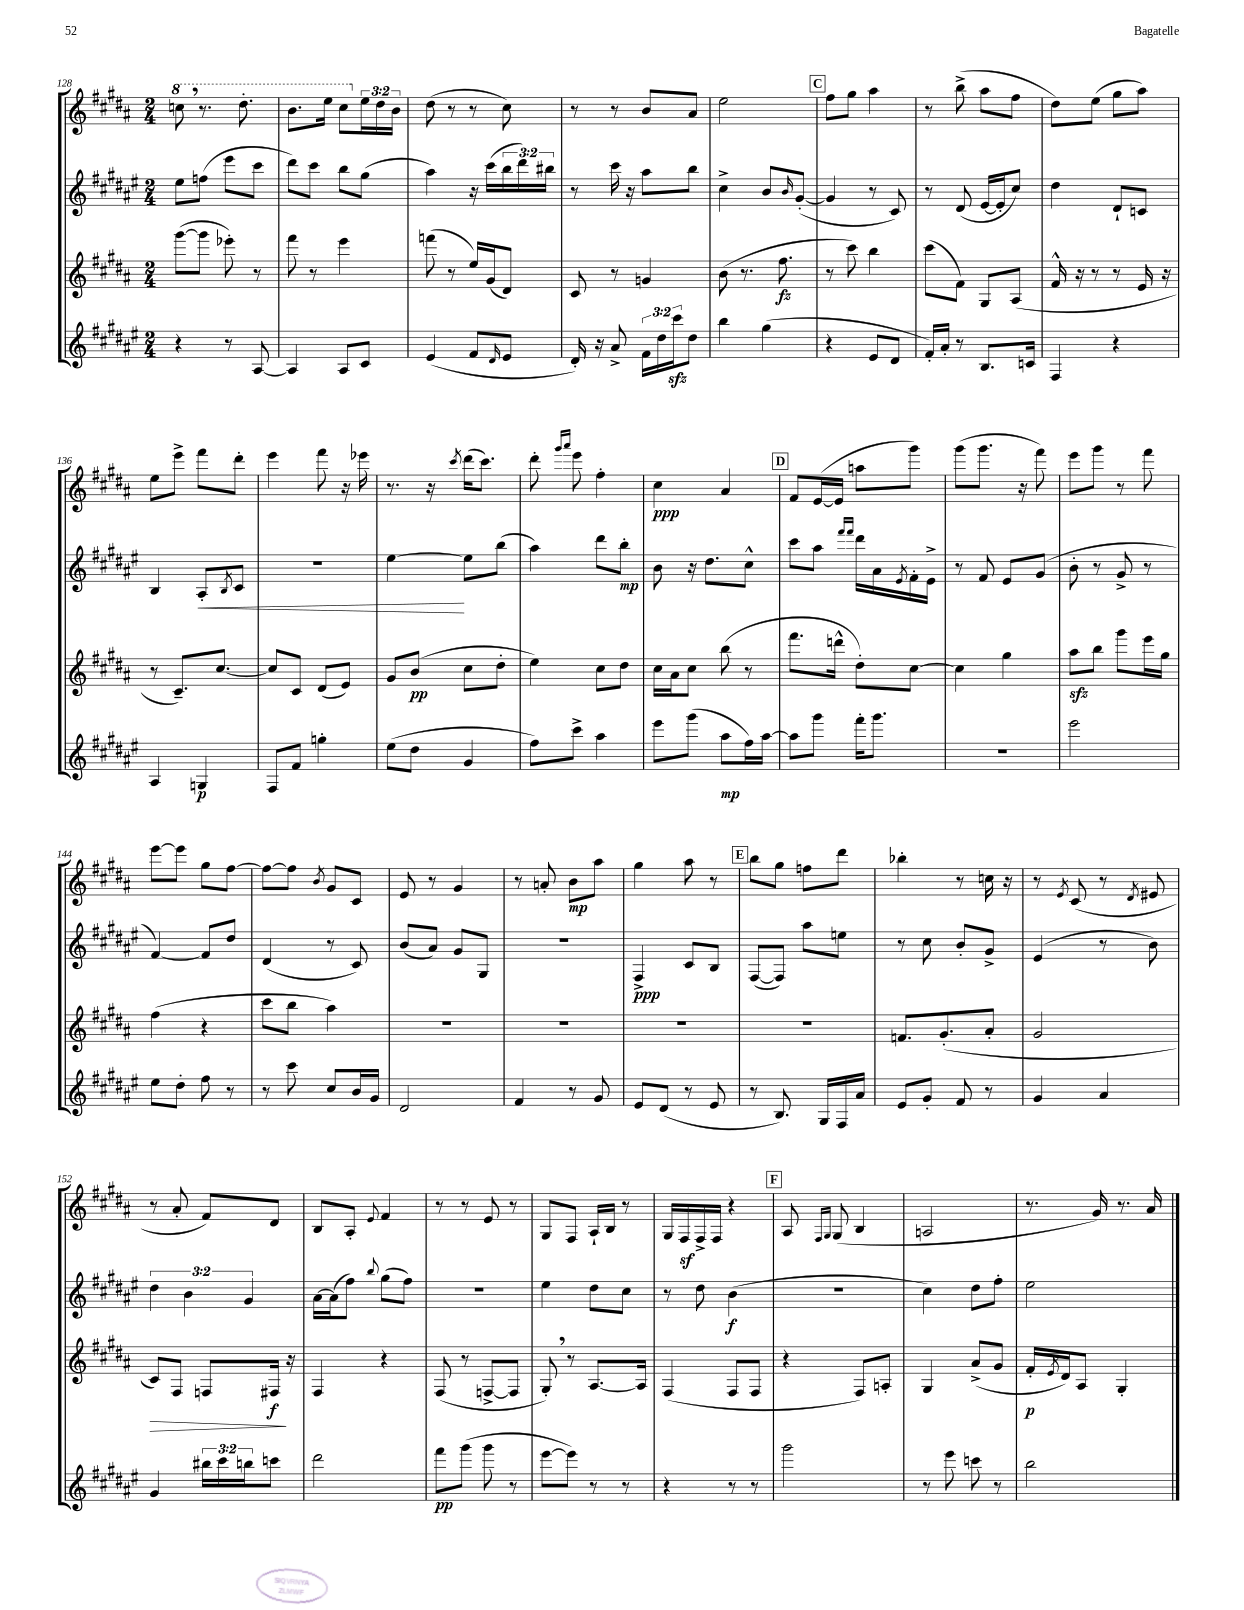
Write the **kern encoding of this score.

**kern	**dynam	**kern	**dynam	**kern	**dynam	**kern	**dynam
*part4	*part4	*part3	*part3	*part2	*part2	*part1	*part1
*staff4	*staff4	*staff3	*staff3	*staff2	*staff2	*staff1	*staff1
*clefG2	*	*clefG2	*	*clefG2	*	*clefG2	*
*k[f#c#g#d#a#e#]	*	*k[f#c#g#d#a#]	*	*k[f#c#g#d#a#e#]	*	*k[f#c#g#d#a#]	*
*M2/4	*	*M2/4	*	*M2/4	*	*M2/4	*
*	*	*	*	*	*	*8va	*
=128	=128	=128	=128	=128	=128	=128	=128
4r	.	([8ggg#\L	.	8ee#\L	.	8cccn,\	.
.	.	8ggg#\J]	.	(8ffn\J	.	8.r	.
8r	.	8eee-X'\)	.	8eee#\L	.	.	.
.	.	.	.	.	.	8.ddd#'\	.
[8A#/	.	8r	.	8ccc#\J	.	.	.
=129	=129	=129	=129	=129	=129	=129	=129
4A#/]	.	8fff#\	.	8ddd#\L)	.	8.bb\L	.
.	.	8r	.	8ccc#\J	.	.	.
.	.	.	.	.	.	16eee\Jk	.
8A#/L	.	4eee\	.	8bb\L	.	8ccc#\L	.
*	*	*	*	*	*	*X8va	*
8c#/J	.	.	.	(8gg#\J	.	24ee\L	.
.	.	.	.	.	.	24dd#\	.
.	.	.	.	.	.	24b\JJ	.
=130	=130	=130	=130	=130	=130	=130	=130
(4e#/	.	(8fffn\	.	4aa#\)	.	(8dd#\	.
.	.	8r	.	.	.	8r	.
8f#/L	.	16ee/LL)	.	16r	.	8r	.
.	.	(16g#/J	.	(16ccc#\LL	.	.	.
16qqd#/	.	.	.	.	.	.	.
8e#/J	.	8d#/J)	.	24bb\	.	8cc#\)	.
.	.	.	.	24ddd#\)	.	.	.
.	.	.	.	24bb#X\JJ	.	.	.
=131	=131	=131	=131	=131	=131	=131	=131
16d#'/)	.	8c#/	.	8r	.	8r	.
16r	.	.	.	.	.	.	.
8a#^/	.	8r	.	16ccc#\	.	8r	.
.	.	.	.	16r	.	.	.
24f#\LL	.	4gn/	.	8aa#\L	.	8b/L	.
24dd#\	.	.	.	.	.	.	.
24ccc#zz\J	.	.	.	.	.	.	.
8dd#\J	.	.	.	8bb\J	.	8a#/J	.
=132	=132	=132	=132	=132	=132	=132	=132
4bb\	.	(8b\	.	4cc#^\	.	2ee\	.
.	.	8.r	.	.	.	.	.
(4gg#\	.	.	.	8b/L	.	.	.
.	.	8.ff#\	fz	.	.	.	.
.	.	.	.	16qqb/	.	.	.
.	.	.	.	([8g#'/J	.	.	.
!!LO:REH:place=s1:t=C
=133	=133	=133	=133	=133	=133	=133	=133
4r	.	8r	.	4g#/]	.	8ff#\L	.
.	.	8ccc#\)	.	.	.	8gg#\J	.
8e#/L	.	4bb\	.	8r	.	4aa#\	.
8d#/J	.	.	.	8c#/)	.	.	.
=134	=134	=134	=134	=134	=134	=134	=134
16f#'/LL)	.	(8ccc#\L	.	8r	.	8r	.
16a#'/JJ	.	.	.	.	.	.	.
8r	.	8f#\J)	.	(8d#/	.	(8bb^\	.
8.B/L	.	8G#/L	.	[16e#/LL	.	8aa#\L	.
.	.	.	.	16e#'/J]	.	.	.
.	.	(8A#/J	.	8cc#/J)	.	8ff#\J	.
16cn/Jk	.	.	.	.	.	.	.
=135	=135	=135	=135	=135	=135	=135	=135
4F#/	.	16f#^^/	.	4dd#\	.	8dd#\L)	.
.	.	16r	.	.	.	.	.
.	.	8r	.	.	.	(8ee\J	.
4r	.	8r	.	8d#`/L	.	8gg#\L	.
.	.	16e/	.	8cn/J	.	8aa#\J)	.
.	.	16r	.	.	.	.	.
!!LO:LB:g=z
=136	=136	=136	=136	=136	=136	=136	=136
4A#/	.	8r	.	4B/	.	8ee\L	.
.	.	8.c#~/L)	.	.	.	8eee^\J	.
!	!	!	!	!	!LO:HP:b	!	!
4Gn/	p	.	.	8A#'/L	<	8fff#\L	.
.	.	[8.cc#/J	.	.	.	.	.
.	.	.	.	8qB/	.	.	.
.	.	.	.	8c#/J	.	8ddd#'\J	.
=137	=137	=137	=137	=137	=137	=137	=137
8F#/L	.	8cc#/L]	.	2r	.	4eee\	.
8f#/J	.	8c#/J	.	.	.	.	.
4ggn'\	.	(8d#/L	.	.	.	8fff#\	.
.	.	8e/J)	.	.	.	16r	.
.	.	.	.	.	.	16eee-X\	.
=138	=138	=138	=138	=138	=138	=138	=138
(8ee#\L	.	8g#/L	.	[4ee#\	.	8.r	.
8dd#\J	.	(8b/J	pp	.	.	.	.
.	.	.	.	.	.	16r	.
.	.	.	.	.	.	8qccc#/	.
4g#/	.	8cc#\L	.	8ee#\L]	[	(16ddd#\KL	.
.	.	.	.	.	.	8.ccc#\J)	.
.	.	8dd#'\J	.	(8bb\J	.	.	.
=139	=139	=139	=139	=139	=139	=139	=139
8ff#\L)	.	4ee\)	.	4aa#\)	.	8ddd#'\	.
.	.	.	.	.	.	16qqggg#/LL	.
.	.	.	.	.	.	16qqaaa#/JJ	.
8ccc#^\J	.	.	.	.	.	8eee\	.
4aa#\	.	8cc#\L	.	8ddd#\L	.	4ff#'\	.
.	.	8dd#\J	.	8bb'\J	mp	.	.
=140	=140	=140	=140	=140	=140	=140	=140
8eee#\L	.	16cc#\LL	.	8b\	.	4cc#\	ppp
.	.	16a#\J	.	.	.	.	.
(8ggg#\J	.	8cc#\J	.	16r	.	.	.
.	.	.	.	8.dd#\L	.	.	.
8aa#\L	mp	(8bb\	.	.	.	4a#/	.
16ff#\L)	.	8r	.	8cc#^^\J	.	.	.
[16aa#\JJ	.	.	.	.	.	.	.
!!LO:REH:place=s1:t=D
=141	=141	=141	=141	=141	=141	=141	=141
8aa#\L]	.	8.fff#\L	.	8ccc#\L	.	8f#/L	.
8ggg#\J	.	.	.	8aa#\J	.	([16e/L	.
.	.	16dddn^^\Jk	.	.	.	16e/JJ]	.
.	.	.	.	16qqfff#/LL	.	.	.
.	.	.	.	16qqfff#/JJ	.	.	.
16fff#'\KL	.	8dd#'\L)	.	16ddd#\LL	.	8aan\L	.
8.ggg#\J	.	.	.	16a#\	.	.	.
.	.	.	.	8qe#/	.	.	.
.	.	[8cc#\J	.	16f#'\	.	8ggg#\J)	.
.	.	.	.	16e#^\JJ	.	.	.
=142	=142	=142	=142	=142	=142	=142	=142
2r	.	4cc#\]	.	8r	.	(8ggg#\L	.
.	.	.	.	8f#/	.	8.ggg#\J	.
.	.	4gg#\	.	8e#/L	.	.	.
.	.	.	.	.	.	16r	.
.	.	.	.	(8g#/J	.	8fff#\)	.
=143	=143	=143	=143	=143	=143	=143	=143
2eee#\	.	8aa#zz\L	.	8b'\	.	8eee\L	.
.	.	8bb\J	.	8r	.	8ggg#\J	.
.	.	8ggg#\L	.	8g#^/	.	8r	.
.	.	16eee\L	.	8r	.	8fff#\	.
.	.	16gg#\JJ	.	.	.	.	.
!!LO:LB:g=z
=144	=144	=144	=144	=144	=144	=144	=144
8ee#\L	.	(4ff#\	.	[4f#/)	.	[8eee\L	.
8dd#'\J	.	.	.	.	.	8eee\J]	.
8ff#\	.	4r	.	8f#/L]	.	8gg#\L	.
8r	.	.	.	8dd#/J	.	[8ff#\J	.
=145	=145	=145	=145	=145	=145	=145	=145
8r	.	8ccc#\L	.	(4d#/	.	8ff#\L_	.
8ccc#\	.	8bb\J	.	.	.	8ff#\J]	.
.	.	.	.	.	.	8qb/	.
8cc#/L	.	4aa#\)	.	8r	.	8g#/L	.
16b/L	.	.	.	8c#/)	.	8c#/J	.
16g#/JJ	.	.	.	.	.	.	.
=146	=146	=146	=146	=146	=146	=146	=146
2d#/	.	2r	.	(8b/L	.	8e/	.
.	.	.	.	8a#/J)	.	8r	.
.	.	.	.	8g#/L	.	4g#/	.
.	.	.	.	8G#/J	.	.	.
=147	=147	=147	=147	=147	=147	=147	=147
4f#/	.	2r	.	2r	.	8r	.
.	.	.	.	.	.	8an'/	.
8r	.	.	.	.	.	8b\L	mp
8g#/	.	.	.	.	.	8aa#\J	.
=148	=148	=148	=148	=148	=148	=148	=148
8e#/L	.	2r	.	4F#^/	ppp	4gg#\	.
(8d#/J	.	.	.	.	.	.	.
8r	.	.	.	8c#/L	.	8aa#\	.
8e#/	.	.	.	8B/J	.	8r	.
!!LO:REH:place=s1:t=E
=149	=149	=149	=149	=149	=149	=149	=149
8r	.	2r	.	([8F#/L	.	8bb\L	.
8.B/)	.	.	.	8F#/J])	.	8gg#\J	.
.	.	.	.	8aa#\L	.	8ffn\L	.
16G#/LL	.	.	.	.	.	.	.
16F#/	.	.	.	8een\J	.	8ddd#\J	.
16a#/JJ	.	.	.	.	.	.	.
=150	=150	=150	=150	=150	=150	=150	=150
8e#/L	.	8.fn/L	.	8r	.	4bb-X'\	.
8g#'/J	.	.	.	8cc#\	.	.	.
.	.	(8.g#'/	.	.	.	.	.
8f#/	.	.	.	8b'/L	.	8r	.
8r	.	8a#'/J	.	8g#^/J	.	16ccn\	.
.	.	.	.	.	.	16r	.
=151	=151	=151	=151	=151	=151	=151	=151
4g#/	.	2g#/	.	(4e#/	.	8r	.
.	.	.	.	.	.	8qe/	.
.	.	.	.	.	.	(8c#/	.
4a#/	.	.	.	8r	.	8r	.
.	.	.	.	.	.	8qd#/	.
.	.	.	.	8b\)	.	8e#X/	.
!!LO:LB:g=z
=152	=152	=152	=152	=152	=152	=152	=152
!	!	!	!LO:HP:b	!	!	!	!
4g#/	.	8c#/L)	>	6dd#\	.	8r	.
.	.	8F#/J	.	.	.	8a#'/	.
.	.	.	.	6b\	.	.	.
24bb#X\LL	.	8Fn/L	.	.	.	8f#/L)	.
24ccc#\	.	.	.	.	.	.	.
24bbn\J	.	.	.	6g#/	.	.	.
8cccn\J	.	16F#X/Jk	f	.	.	8d#/J	.
.	.	16r	]	.	.	.	.
=153	=153	=153	=153	=153	=153	=153	=153
2ddd#\	.	4F#/	.	[16a#\LL	.	8B/L	.
.	.	.	.	(16a#\J]	.	.	.
.	.	.	.	8ff#\J)	.	8A#'/J	.
.	.	.	.	8qqbb/	.	8qqe/	.
.	.	4r	.	(8gg#\L	.	4f#/	.
.	.	.	.	8ff#\J)	.	.	.
=154	=154	=154	=154	=154	=154	=154	=154
8fff#\L	pp	(8F#/	.	2r	.	8r	.
(8ggg#\J	.	8r	.	.	.	8r	.
8ggg#\	.	[8Fn^/L	.	.	.	8e/	.
8r	.	8F/J]	.	.	.	8r	.
=155	=155	=155	=155	=155	=155	=155	=155
[8eee#\L	.	8G#',/)	.	4ee#\	.	8G#/L	.
8eee#\J])	.	8r	.	.	.	8F#/J	.
8r	.	[8.A#/L	.	8dd#\L	.	16A#`/LL	.
.	.	.	.	.	.	16B/JJ	.
8r	.	.	.	8cc#\J	.	8r	.
.	.	16A#/Jk]	.	.	.	.	.
=156	=156	=156	=156	=156	=156	=156	=156
4r	.	(4F#/	.	8r	.	16G#/LL	.
.	.	.	.	.	.	16F#z/	.
.	.	.	.	8dd#\	.	16F#^/	.
.	.	.	.	.	.	16F#/JJ	.
8r	.	8F#/L	.	(4b\	f	4r	.
8r	.	8F#/J	.	.	.	.	.
!!LO:REH:place=s1:t=F
=157	=157	=157	=157	=157	=157	=157	=157
2ggg#\	.	4r	.	2r	.	8A#/	.
.	.	.	.	.	.	16qqF#/LL	.
.	.	.	.	.	.	16qqG#/JJ	.
.	.	.	.	.	.	(8G#/	.
.	.	8F#/L)	.	.	.	4B/	.
.	.	8An'/J	.	.	.	.	.
=158	=158	=158	=158	=158	=158	=158	=158
8r	.	4G#/	.	4cc#\)	.	2An/	.
8eee#\	.	.	.	.	.	.	.
8cccn\	.	(8a#^/L	.	8dd#\L	.	.	.
8r	.	8g#/J	.	8ff#'\J	.	.	.
=159	=159	=159	=159	=159	=159	=159	=159
2bb\	.	16f#'/LL	p	2ee#\	.	8.r	.
.	.	8qe/	.	.	.	.	.
.	.	16d#/J)	.	.	.	.	.
.	.	8A#/J	.	.	.	.	.
.	.	.	.	.	.	16g#/)	.
.	.	4G#'/	.	.	.	8.r	.
.	.	.	.	.	.	16a#/	.
==	==	==	==	==	==	==	==
*-	*-	*-	*-	*-	*-	*-	*-
